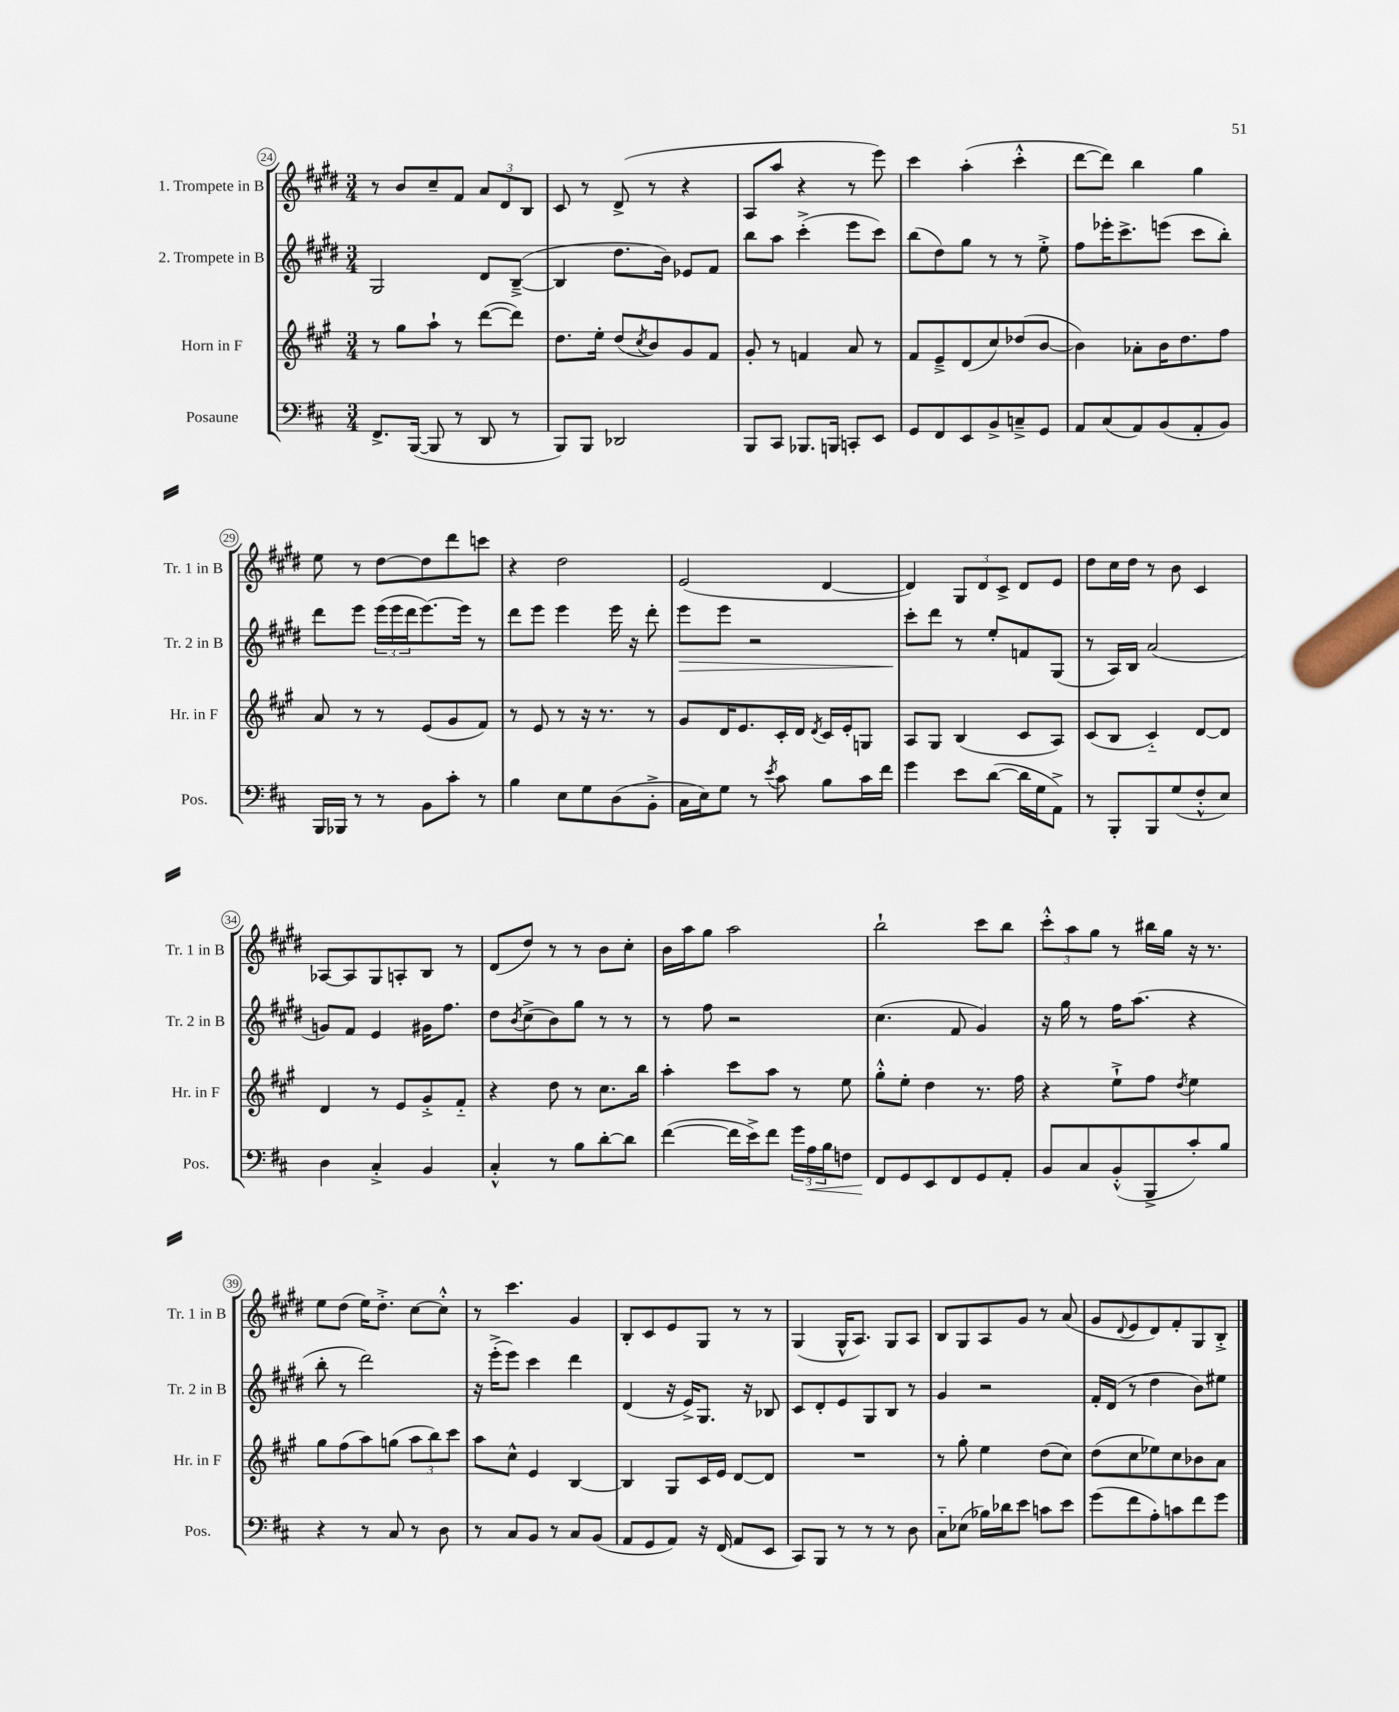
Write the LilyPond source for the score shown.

<<
\new StaffGroup <<
\new Staff = "s0" \with { instrumentName = "1. Trompete in B" shortInstrumentName = "Tr. 1 in B" } {
    \clef treble \key e \major \numericTimeSignature \time 3/4
    r8 b'8 cis''8-- fis'8 \tuplet 3/2 { a'8 dis'8 b8 } |
    cis'8 r8 dis'8->( r8 r4 |
    a8 a''8 r4 r8 e'''8) |
    cis'''4 a''4-.( cis'''4-.-^ |
    dis'''8~ dis'''8) b''4 gis''4 |
    e''8 r8 dis''8~ dis''8 dis'''8 c'''8 |
    r4 dis''2 |
    e'2( dis'4~ |
    dis'4) \tuplet 3/2 { gis8 dis'8 cis'8-> } dis'8 e'8 |
    dis''8 cis''16 dis''16 r8 b'8 cis'4 |
    aes8~ aes8 gis8 a8-. b8 r8 |
    dis'8( dis''8) r8 r8 b'8 cis''8-. |
    b'16 a''16 gis''8 a''2 |
    b''2-! cis'''8 b''8 |
    \tuplet 3/2 { cis'''8-.-^ a''8 gis''8 } r8 bis''16 gis''16 r16 r8. |
    e''8 dis''8( e''16) dis''8.-.-> cis''8~ cis''8-.-^ |
    r8 cis'''4. gis'4 |
    b8-. cis'8 e'8 gis8 r8 r8 |
    gis4( gis16-^ a8.) gis8 a8 |
    b8 gis8 a8 gis'8 r8 a'8( |
    gis'8 \appoggiatura { dis'8 } e'8 dis'8) fis'8-. gis8 b8-.-> \bar "|." |
}
\new Staff = "s1" \with { instrumentName = "2. Trompete in B" shortInstrumentName = "Tr. 2 in B" } {
    \clef treble \key e \major \numericTimeSignature \time 3/4
    gis2 dis'8 b8~--->( |
    b4 dis''8. b'16) ees'8 fis'8 |
    b''8 a''8 cis'''4-.->( e'''8 cis'''8) |
    b''8( dis''8) gis''8 r8 r8 e''8-.-> |
    fis''8 ees'''16-. cis'''8.-> e'''8( cis'''8 b''8-.) |
    dis'''8 e'''8 \tuplet 3/2 { e'''16( e'''16 dis'''16 } e'''8.~) e'''16 r8 |
    dis'''8 e'''8 e'''4 e'''16 r16 dis'''8-. |
    e'''8\> e'''8 r2 |
    cis'''8-.\! dis'''8 r8 e''8-. f'8 gis8( |
    r8 a16) b16 a'2( |
    g'8) fis'8 e'4 gis'16 fis''8. |
    dis''8 \acciaccatura { b'8 } cis''8->( b'8) gis''8 r8 r8 |
    r8 fis''8 r2 |
    cis''4.( fis'8 gis'4) |
    r16 gis''16 r8 fis''16 a''8.( r4 |
    b''8-. r8 dis'''2) |
    r16 e'''16-.->( e'''8) cis'''4 dis'''4 |
    dis'4( r16 e'16->) gis8. r16 bes8 |
    cis'8 dis'8-. e'8 gis8 b8 r8 |
    gis'4 r2 |
    fis'16-. dis'16( r8 dis''4 b'8) eis''8 \bar "|." |
}
\new Staff = "s2" \with { instrumentName = "Horn in F" shortInstrumentName = "Hr. in F" } {
    \clef treble \key a \major \numericTimeSignature \time 3/4
    r8 gis''8 a''8-! r8 d'''8~( d'''8) |
    d''8. e''16-. d''8( \acciaccatura { cis''8 } b'8) gis'8 fis'8 |
    gis'8-. r8 f'4 a'8 r8 |
    fis'8 e'8---> d'8( cis''8) des''8( b'8~ |
    b'4) aes'8-. b'16 d''8. fis''8 |
    a'8 r8 r8 e'8( gis'8 fis'8) |
    r8 e'8 r8 r16 r8. r8 |
    gis'8 d'16 e'8. cis'16-. d'16 \acciaccatura { d'8 } cis'16 e'16-. g8 |
    a8 gis8 b4( cis'8 a8) |
    cis'8( b8 cis'4-_) d'8~ d'8 |
    d'4 r8 e'8 gis'8-.-> fis'8-_ |
    r4 d''8 r8 cis''8. b''16 |
    a''4-. cis'''8 a''8 r8 e''8 |
    gis''8-.-^ e''8-. d''4 r8. fis''16 |
    r4 e''8-!-> fis''8 \acciaccatura { d''8 } e''4 |
    gis''8 fis''8( a''8) g''8( \tuplet 3/2 { a''8 b''8) cis'''8 } |
    a''8 cis''8-^ e'4 b4~ |
    b4 gis8 cis'16 e'16 d'8~ d'8 |
    R2. |
    r8 gis''8-. e''4 d''8( cis''8) |
    d''8( cis''8 ees''8) cis''8 bes'8 a'8 \bar "|." |
}
\new Staff = "s3" \with { instrumentName = "Posaune" shortInstrumentName = "Pos." } {
    \clef bass \key d \major \numericTimeSignature \time 3/4
    fis,8.-> b,,16~( b,,8 r8 d,8 r8 |
    b,,8) b,,8 des,2 |
    b,,8 cis,8 bes,,8. b,,16 c,8-. e,8 |
    g,8 fis,8 e,8 b,8-> c8---> g,8 |
    a,8 cis8( a,8) b,8( a,8-. b,8) |
    b,,16 bes,,16 r8 r8 b,8 cis'8-. r8 |
    b4 e8 g8 d8( b,8-.-> |
    cis16 e16) g8 r8 \acciaccatura { e'8 } cis'8 b8 cis'16 fis'16 |
    g'4 e'8 d'8~( d'16 g16 a,8->) |
    r8 b,,8-. b,,8 g8( fis8-.-^ e8) |
    d4 cis4-.-> b,4 |
    cis4-.-^ r8 b8 d'8~-. d'8 |
    fis'4~( fis'16 e'16->) fis'8 \tuplet 3/2 { g'16 a16\< b16 } f8 |
    fis,8\! g,8 e,8 fis,8 g,8 a,8-. |
    b,8 cis8 b,8-.-^( b,,8-> cis'8-.) b8 |
    r4 r8 cis8 r8 d8 |
    r8 cis8 b,8 r8 cis8 b,8( |
    a,8 g,8 a,8) r16 fis,16( a,8 e,8 |
    cis,8) b,,8 r8 r8 r8 d8 |
    cis8-_ ees8( bes16) des'16 e'8 c'8 e'8 |
    g'8( fis'8 a8-.) c'8 fis'8 g'8 \bar "|." |
}
>>
>>
\layout { \context { \Score currentBarNumber = #24 \override BarNumber.stencil = #(make-stencil-circler 0.1 0.3 ly:text-interface::print) } }
